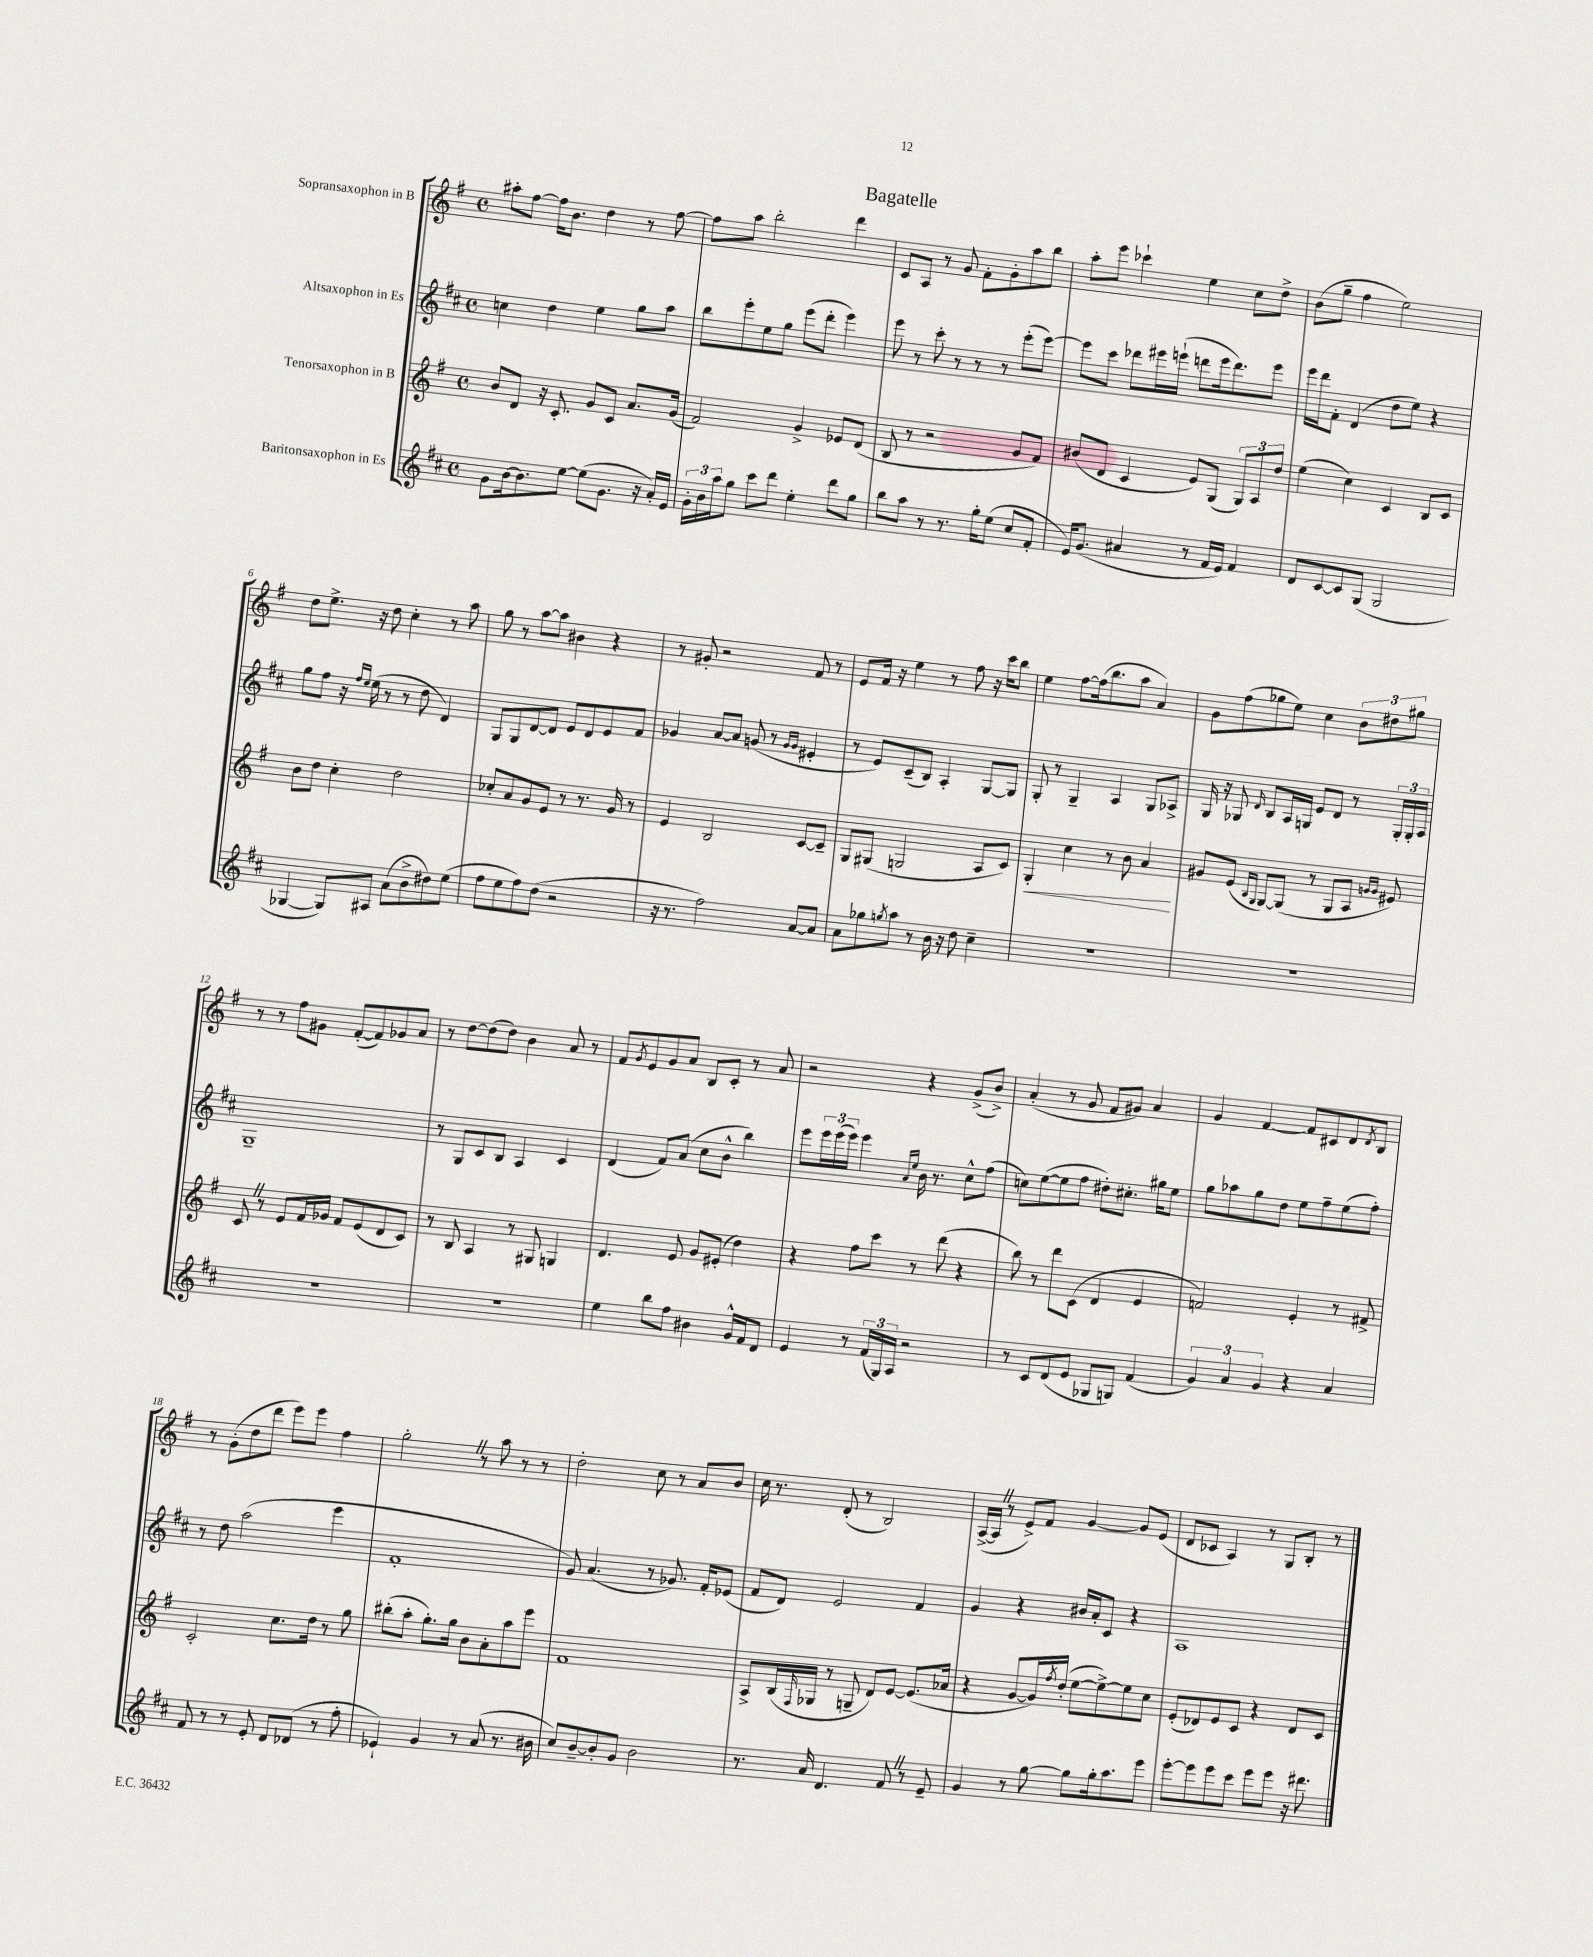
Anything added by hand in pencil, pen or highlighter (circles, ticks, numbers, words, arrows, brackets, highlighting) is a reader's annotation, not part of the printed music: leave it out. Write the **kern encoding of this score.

**kern	**kern	**dynam	**kern	**kern
*part4	*part3	*part3	*part2	*part1
*staff4	*staff3	*staff3	*staff2	*staff1
*I"Baritonsaxophon in Es	*I"Tenorsaxophon in B	*	*I"Altsaxophon in Es	*I"Sopransaxophon in B
*clefG2	*clefG2	*	*clefG2	*clefG2
*k[f#c#]	*k[f#]	*	*k[f#c#]	*k[f#]
*M4/4	*M4/4	*	*M4/4	*M4/4
*met(c)	*met(c)	*	*met(c)	*met(c)
=1	=1	=1	=1	=1
8g\L	8b/L	.	4ccn\	8aa#X'\L
[16b\k	8d/J	.	.	[8ff#\J
8.b\]	.	.	.	.
.	16r	.	4dd\	16ff#\KL]
.	8.c'/	.	.	8.b\J
[8ee\J	.	.	.	.
(8ee\L]	8g/L	.	4ee\	4dd\
8.g\J	8c/J	.	.	.
.	8.a/L	.	8gg\L	8r
16r	.	.	.	.
16a'/LL)	.	.	8aa\J	[8ff#\
16e/JJ	(16g/Jk	.	.	.
=2	=2	=2	=2	=2
24g'\LL	2f#/)	.	8bb\L	8ff#\L]
24b\	.	.	.	.
24aa\J	.	.	.	.
8gg\J	.	.	8eee'\	8aa\J
8ccc#\L	.	.	8ee\	2bb'\
8ddd\J	.	.	8gg\J	.
4ee'\	4g^/	.	(8eee\L	.
.	.	.	8ddd'\J	.
8ddd\L	8e-X/L	.	4eee\)	4ddd\
8gg\J	(8d/J	.	.	.
=3	=3	=3	=3	=3
8bb\L	8B/	.	8eee\	8c/L
8aa\J	8r	.	8r	8A/J
8r	2r	.	8ccc#'\	8r
8.r	.	.	8r	8g/
.	.	.	8r	8f#'\L
16gg'\KL	.	.	.	.
(8ee\J	.	.	8r	8g'\
8cc#/L	8g/L	.	(8eee'\L	8aa\
8f#'/J	8f#/J)	.	[8eee\J)	8bb\J
=4	=4	=4	=4	=4
16e/KL)	(8b#X/L	.	8eee\L]	8aa'\L
(8.g/J	.	.	.	.
.	8d/J	.	8ccc#\J	8eee\J
4a#X/	4c/	.	8ddd-X\L	4ccc-X`\
.	.	.	16eee#X\L	.
.	.	.	(16eeen`\JJ	.
8r	8e/L)	.	8dddn\L	4ee\
16f#/LL	(8G/J	.	16eee\k	.
16e/JJ)	.	.	8.ddd\)	.
4f#/	12G/L)	.	.	8cc\L
.	12A/	.	.	.
.	.	.	8eee\J	8dd^\J
.	12dd/J	.	.	.
=5	=5	=5	=5	=5
8d/L	(4ee\	.	16eee\LL	(8b\L
.	.	.	16ddd\J	.
[8c#/	.	.	8f#'\J	8gg~\J
8c#/]	4cc\)	.	(4d/	4ff#\
(8G/J	.	.	.	.
2G/	4c/	.	8dd\L	2ee\)
.	.	.	8ee\J)	.
.	8B/L	.	4r	.
.	8c/J	.	.	.
!!LO:LB:g=z
=6	=6	=6	=6	=6
[4G-X/	8b\L	.	8gg\L	8dd\L
.	8dd\J	.	8ff#\J	8.ee^\J
8G-/L])	4cc'\	.	16r	.
.	.	.	16qqff#/LL	.
.	.	.	16qqee/JJ	.
.	.	.	(16ee\	16r
8A#X/J	.	.	8r	8dd\
(8a\L	2dd\	.	8r	4cc'\
8b^\	.	.	8dd\	.
8dd#X\)	.	.	4d/)	8r
(8ee\J	.	.	.	8aa\
=7	=7	=7	=7	=7
8ff#\L	8cc-X'/L	.	8G/L	8gg\
8ee\	8a/	.	8G/	8r
8ff#\)	8g/	.	[8d/	[8aa\L
(8dd\J	8e/J	.	8d/J]	8aa\J]
2r	8r	.	8e/L	4b#X\
.	8.r	.	8d/	.
.	.	.	8e/	4r
.	16g/	.	.	.
.	8r	.	8f#/J	.
=8	=8	=8	=8	=8
16r	4e/	.	4g-X/	8r
8.r	.	.	.	.
.	.	.	.	8g#X'/
2ff#\)	2B/	.	[8a/L	2r
.	.	.	8a/J]	.
.	.	.	(8gn/	.
.	.	.	8r	.
.	.	.	16qqg/LL	.
.	.	.	16qqg/JJ	.
[8a/L	[8c/L	.	4e#X'/	8f#/
8a/J]	8c~/J]	.	.	8r
=9	=9	=9	=9	=9
8a\L	8G/L	.	8r	8e/L
8gg-X\	(8G#X/J	.	8e/L)	16f#/Jk
.	.	.	.	16r
8qggn/	.	.	.	.
8aa\J	2Gn/	.	(8c#~/	4ee\
8r	.	.	8B/J)	.
16b\	.	.	4A'/	8r
16r	.	.	.	.
8dd\	.	.	.	8ff#\
4cc#~\	8A/L	.	[8G/L	16r
.	.	.	.	16ccc\KL
.	8c/J)	.	8G/J]	8bb\J
=10	=10	=10	=10	=10
!	!	!LO:HP:b	!	!
1r	4G'/	<	8G'/	4ee\
.	.	.	8r	.
.	4cc\	.	4G~/	[8ff#\L
.	.	.	.	(16ff#\k]
.	.	.	.	8.bb\
.	8r	.	4A/	.
.	8b\	.	.	8aa\J
.	4a/	.	8G/L	4a/)
.	.	.	8A-X^/J	.
.	.	[	.	.
=11	=11	=11	=11	=11
1r	8g#X/L	.	16G/	8g\L
.	.	.	16r	.
.	(8e/J	.	8G-X/	(8ff#\
.	16qqB/LL	.	.	.
.	16qqG/JJ	.	16qqd/	.
.	[8G/L)	.	8B/L	8gg-X\
.	(8G/J]	.	16A/L	8ee\J)
.	.	.	16Gn/JJ	.
.	8r	.	8e/L	4cc\
.	8G/L	.	8d/J	.
.	8A/J	.	8r	12b\L
.	.	.	.	12dd#X\
.	16qqgn/LL	.	.	.
.	16qqg/JJ	.	.	.
.	8e#X/)	.	24G'/LL	.
.	.	.	24G'/	12gg#X\J
.	.	.	24A/JJ	.
!!LO:LB:g=z
=12	=12	=12	=12	=12
1r	8cZ/	.	1G~	8r
.	8r	.	.	8r
.	8e/L	.	.	8ff#\L
.	16f#/L	.	.	8g#X\J
.	16g-X/JJ	.	.	.
.	8f#/L	.	.	([8f#'/L
.	(8e/	.	.	8f#/])
.	8d/	.	.	8g-X/
.	8c/J)	.	.	8a/J
=13	=13	=13	=13	=13
1r	8r	.	8r	8r
.	8B/	.	8G/L	[8dd\L
.	4A/	.	8c#/	(8dd\]
.	.	.	8B/J	8dd\J)
.	8r	.	4A/	4b\
.	8G#X/	.	.	.
.	4Gn/	.	4c#/	8a/
.	.	.	.	8r
=14	=14	=14	=14	=14
4ee\	4.d/	.	(4d/	8f#/L
.	.	.	.	8qg/
.	.	.	.	8e/
8bb\L	.	.	8f#/L)	8g/
8ff#\J	8e/	.	(8a/J	8a/J
4b#X\	8g/L	.	8cc#\L	8B/L
.	(8e#X'/J	.	8b^^\J	8c'/J
16g^^/LL	4dd\)	.	4bb\)	8r
16f#/J	.	.	.	.
8d/J	.	.	.	8a/
=15	=15	=15	=15	=15
4e/	4r	.	8eee\L	2r
.	.	.	24eee\L	.
.	.	.	(24eee\	.
.	.	.	24eee\JJ)	.
8r	8ff#\L	.	4eee\	.
(24f#/LL	8ccc\J	.	.	.
24G/)	.	.	.	.
24A/JJ	.	.	.	.
.	.	.	16qqa/LL	.
.	.	.	16qqee/JJ	.
2r	8r	.	16b\	4r
.	.	.	8.r	.
.	(8ddd\	.	.	.
.	4r	.	8cc#^^\L	(8g^/L
.	.	.	(8ff#\J	8b^/J)
=16	=16	=16	=16	=16
8r	8bb\)	.	8ccn\L)	(4a'/
8c#/L	8r	.	([8ee\	.
(8d/	8ddd\L	.	8ee\]	8r
8e/J	(8c\J	.	8ff#\J	8g/
8G-X/L	4d/	.	8dd#X'\L)	8f#/L
8Gn/J)	.	.	8.cc#X'\J	8g#X/J)
(4f#/	4e/	.	.	4a/
.	.	.	16gg#X\KL	.
.	.	.	8ee\J	.
=17	=17	=17	=17	=17
6g/)	2fn/)	.	8gg\L	4g/
.	.	.	8aa-X\	.
6a/	.	.	.	.
.	.	.	8gg\	[4f#/
6g/	.	.	.	.
.	.	.	8dd\J	.
4r	4e'/	.	8ee\L	8f#/L]
.	.	.	8ff#~\	8c#X/
4a/	8r	.	(8ee\	8d/
.	.	.	.	8qd/
.	8f#X^/	.	8ff#'\J)	8B/J
!!LO:LB:g=z
=18	=18	=18	=18	=18
8f#/	2c'/	.	8r	8r
8r	.	.	8dd\	(8g'\L
8r	.	.	(2aa\	8dd\
8e'/	.	.	.	8ddd\J
8d/L	8.cc\L	.	.	8eee\L)
(8d-X/J	.	.	.	8eee\J
.	16dd\Jk	.	.	.
8r	8r	.	4eee\	4ff#\
8ff#'\	8gg\	.	.	.
=19	=19	=19	=19	=19
4e-X`/)	(8bb#X'\L	.	1f#'	2gg'Z\
.	8aa'\J	.	.	.
4g/	8.gg'\L)	.	.	.
.	16gg\Jk	.	.	.
8r	8b\L	.	.	8r
(8a/	8a'\	.	.	8aa\
8.r	8aa\	.	.	8r
.	8eee\J	.	.	8r
16b#X\	.	.	.	.
=20	=20	=20	=20	=20
8cc#/L)	1f#	.	8g/)	2dd'\
[8b~/	.	.	(4.a/	.
8b'/]	.	.	.	.
8g/J	.	.	.	.
2b\	.	.	8r	8cc\
.	.	.	8.g-X/)	8r
.	.	.	.	8a/L
.	.	.	16f#'/KL	.
.	.	.	(8e-X/J	8b/J
=21	=21	=21	=21	=21
8.r	8A^/L	.	8f#/L	16cc\
.	.	.	.	8.r
.	(16B/L	.	8d/J)	.
.	16qqF#/	.	.	.
16a/	16G-X/JJ	.	.	.
4.d/	8r	.	2e/	(8d'/
.	8Gn~/	.	.	8r
.	8d/L)	.	.	2B/)
8f#Z/	[8e/J	.	.	.
8r	(8.e/L]	.	4f#/	.
8e~/	.	.	.	.
.	16a-X/Jk	.	.	.
=22	=22	=22	=22	=22
4g/	4r	.	4g/	([16A^/LL
.	.	.	.	16AZ/JJ]
.	.	.	.	8r
8r	[8g/L	.	4r	8e^/L)
[8gg\	16g/L])	.	.	8f#/J
.	8qff#/	.	.	.
.	(16dd'/JJ	.	.	.
8gg\L]	[8ee\L	.	16b#X/LL	[4g/
.	.	.	16a'/J	.
16gg'\k	8ee^\_)	.	8c#/J	.
8.aa\	.	.	.	.
.	8ee\]	.	4r	8g/L]
8eee\J	8cc\J	.	.	(8e/J
=23	=23	=23	=23	=23
[8eee'\L	(8e'/L	.	1A	8d/L
8eee\]	8d-X/)	.	.	8c-X/J
8eee\	8e/	.	.	4A/)
8ccc#\J	8c/J	.	.	.
8eee\L	4r	.	.	8r
8eee\J	.	.	.	8G/L
16r	8d-/L	.	.	8B'/J
8.ddd#X\	.	.	.	.
.	8c/J	.	.	8r
==	==	==	==	==
*-	*-	*-	*-	*-
